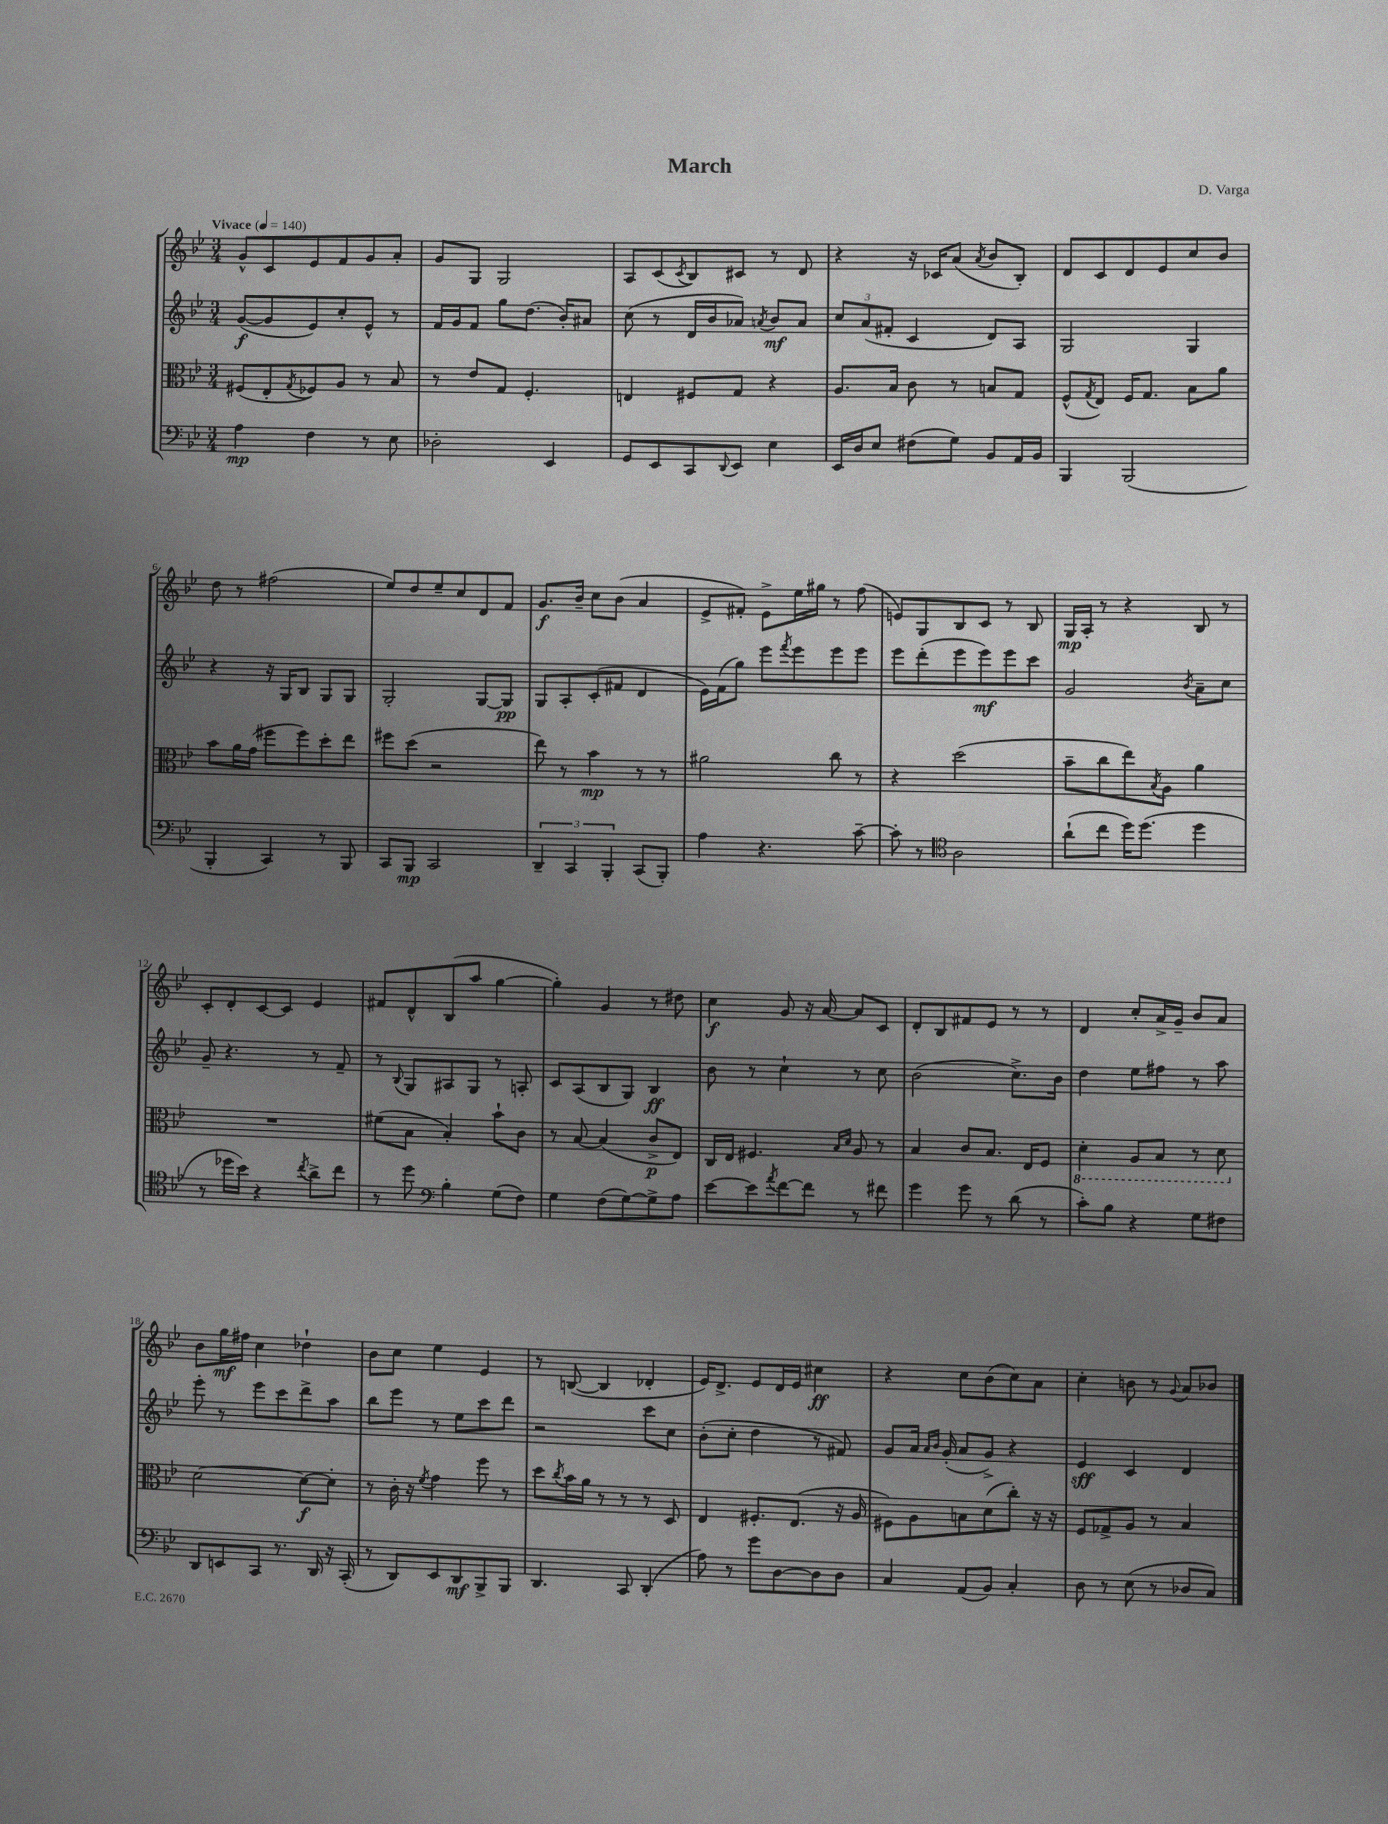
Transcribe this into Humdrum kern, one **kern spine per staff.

**kern	**kern	**kern	**kern
*staff4	*staff3	*staff2	*staff1
*clefF4	*clefC3	*clefG2	*clefG2
*k[b-e-]	*k[b-e-]	*k[b-e-]	*k[b-e-]
*M3/4	*M3/4	*M3/4	*M3/4
*MM140	*MM140	*MM140	*MM140
4A	(8F#	([8g	8g^^
.	8E-'	8g]	8c
.	8qG	.	.
4F	8F-)	8e-)	8e-
.	8A	8cc'	8f
8r	8r	8e-^^	8g
8E-	8B-	8r	8a'
=	=	=	=
2D-'	8r	16f	8g
.	.	16g	.
.	8e-	8f	8G
.	8G	8gg	2G
.	4.F'	(8.dd	.
4EE-	.	.	.
.	.	16b-')	.
.	.	8a#	.
=	=	=	=
8GG	4E	(8cc	8A
8EE-	.	8r	(8c
.	.	.	8qc
8CC	8F#	16d	8B-)
.	.	16b-	.
8qqDD	.	.	.
8EE-	8G	8a-)	8c#
.	.	8qa	.
4E-	4r	8b-	8r
.	.	8a	8d
=	=	=	=
16EE-	8.A	12cc	4r
16D	.	.	.
.	.	(12a	.
8E-	.	.	.
.	.	12f#'	.
.	16B-	.	.
(8F#	8c	4c	16r
.	.	.	16c-
8G)	8r	.	(8a
.	.	.	8qa
8BB-	8B	8d)	8b-
16AA	8G	8A	8B-')
16BB-	.	.	.
=	=	=	=
4BBB-	(8F^^	2G	8d
.	8qG	.	.
.	8E-)	.	8c
(2BBB-	16F	.	8d
.	8.G	.	.
.	.	.	8e-
.	8B-	4G	8cc
.	8a	.	8b-
=	=	=	=
4BBB-'	8b-	4r	8dd
.	16a	.	8r
.	(16g	.	.
4CC)	8ff#	16r	(2ff#
.	.	16G	.
.	8ff#)	8B-	.
8r	8dd'	8G	.
8BBB-	8ee-	8G	.
=	=	=	=
8CC	8ff#	2G'	8ee-)
8BBB-	(8dd	.	8dd
2CC	2r	.	8ee-~
.	.	.	8cc
.	.	[8G	8d
.	.	8G]	8f
=	=	=	=
6DD~	8ee-)	8G	8.g
.	8r	8A'	.
6CC	.	.	.
.	.	.	16b-~
.	4b-	(8c'	8cc
6BBB-'	.	.	.
.	.	8f#	(8b-
(8CC	8r	4d	4a
8BBB-')	8r	.	.
=	=	=	=
4A	2a#	16e-)	8e-^
.	.	(16f	.
.	.	8gg)	8f#')
4.r	.	8eee-	8e-^
.	.	8qfff	.
.	.	8eee-	16ee-
.	.	.	16gg#
.	8cc	8eee-	8r
[8c~	8r	8eee-	(8ff
=	=	=	=
8c']	4r	8eee-	8e)
8r	.	(8ddd'	8G
*clefC4	*	*	*
2A	(2dd	8eee-	8B-
.	.	8eee-)	8c
.	.	8eee-	8r
.	.	8ccc	8B-
=	=	=	=
(8a`	8b-~	2g	16G
.	.	.	16A'
8cc	8cc	.	8r
16dd)	8ee-)	.	4r
(8.dd	.	.	.
.	8qB-	.	.
.	8A	.	.
.	.	8qb-	.
4dd	4a	8a~	8B-
.	.	8cc	8r
=	=	=	=
8r	2.r	8g~	8c'
16dd-	.	4.r	8d'
16b-)	.	.	.
4r	.	.	[8c
.	.	.	8c]
8qcc	.	.	.
8a^	.	8r	4e-
8cc	.	8f~	.
=	=	=	=
8r	(8f#	8r	8f#
.	.	8qqB-	.
8dd	8B-	8G	8d^^
*clefF4	*	*	*
4B-'	4B-')	8A#	(8B-
.	.	8G	8aa
(8G	8b-`	8r	[4gg
8F)	8c	8A'	.
=	=	=	=
4G	8r	8c	4gg'])
.	[8B-	(8A	.
(8F	(4B-]	8B-	4g
[8G)	.	8G)	.
8G^]	8c^	4B-	8r
8A	8E-)	.	8dd#
=	=	=	=
[8e-	16C	8b-	4cc
.	16E-	.	.
8e-]	4.F#	8r	.
8qa	.	.	.
[8f	.	4cc`	8g
8f]	.	.	16r
.	.	.	[16a
.	16qqB-	.	.
.	16qqd	.	.
8r	8A	8r	8a]
8f#	8r	8cc	8c
=	=	=	=
4g	4B-	(2b-	8d'
.	.	.	8B-
8g	8c	.	8f#
8r	8.B-	.	8e-
(8d	.	8.cc^)	8r
.	16E-	.	.
8r	8F	.	8r
.	.	16b-	.
=	=	=	=
8c')	4D'	4dd	4d
8B-	.	.	.
4r	8AA	8ee-	8cc'
.	8BB-	8ff#	16a^
.	.	.	16g~
8G	8r	8r	8b-
8F#	8D	8aa	8a
=	=	=	=
8DD	[2d	8eee-'	8b-
8EE	.	8r	16gg
.	.	.	16ff#
8CC	.	8eee-	4cc
8.r	.	8ccc	.
.	8d_	8ddd^	4dd-`
16DD	.	.	.
16r	8d']	8aa	.
(16CC'	.	.	.
=	=	=	=
8r	8r	8bb-	8b-
8DD)	16c'	8eee-	8cc
.	16r	.	.
.	8qf	.	.
8EE-	4g	8r	4ee-
8DD	.	8ee-	.
8BBB-^	8ff	8ccc	4e-
8BBB-	8r	8ddd	.
=	=	=	=
4.DD	8dd	2r	8r
.	8qcc	.	.
.	16b-	.	([8B
.	16a	.	.
.	8r	.	4B]
8CC	8r	.	.
(4DD'	8r	8ccc	4d-'
.	8D	8cc	.
=	=	=	=
8A)	4E-	(8b-'	16e-)
.	.	.	8.d^
8r	.	8cc'	.
8g	8.F#'	4dd	8e-
[8D	.	.	16d
.	(8.E-	.	16e-
8D]	.	8r	4cc#
8D	16r	8f#)	.
.	16A	.	.
=	=	=	=
4C	8F#)	8g	4r
.	8A	16a	.
.	.	16qqa	.
.	.	16qqb-	.
.	.	(16g'	.
(8AA	8B	8a	8cc
8BB-)	(8d	8g^)	(8b-
4C'	8cc')	4r	8cc)
.	16r	.	8a
.	16r	.	.
=	=	=	=
8D	8F	4e-	4cc'
8r	8G-^	.	.
(8E-	8A	4c	8b
8r	8r	.	8r
.	.	.	8qqg
8D-	4B-	4d	8a
8C)	.	.	8b-
==	==	==	==
*-	*-	*-	*-
